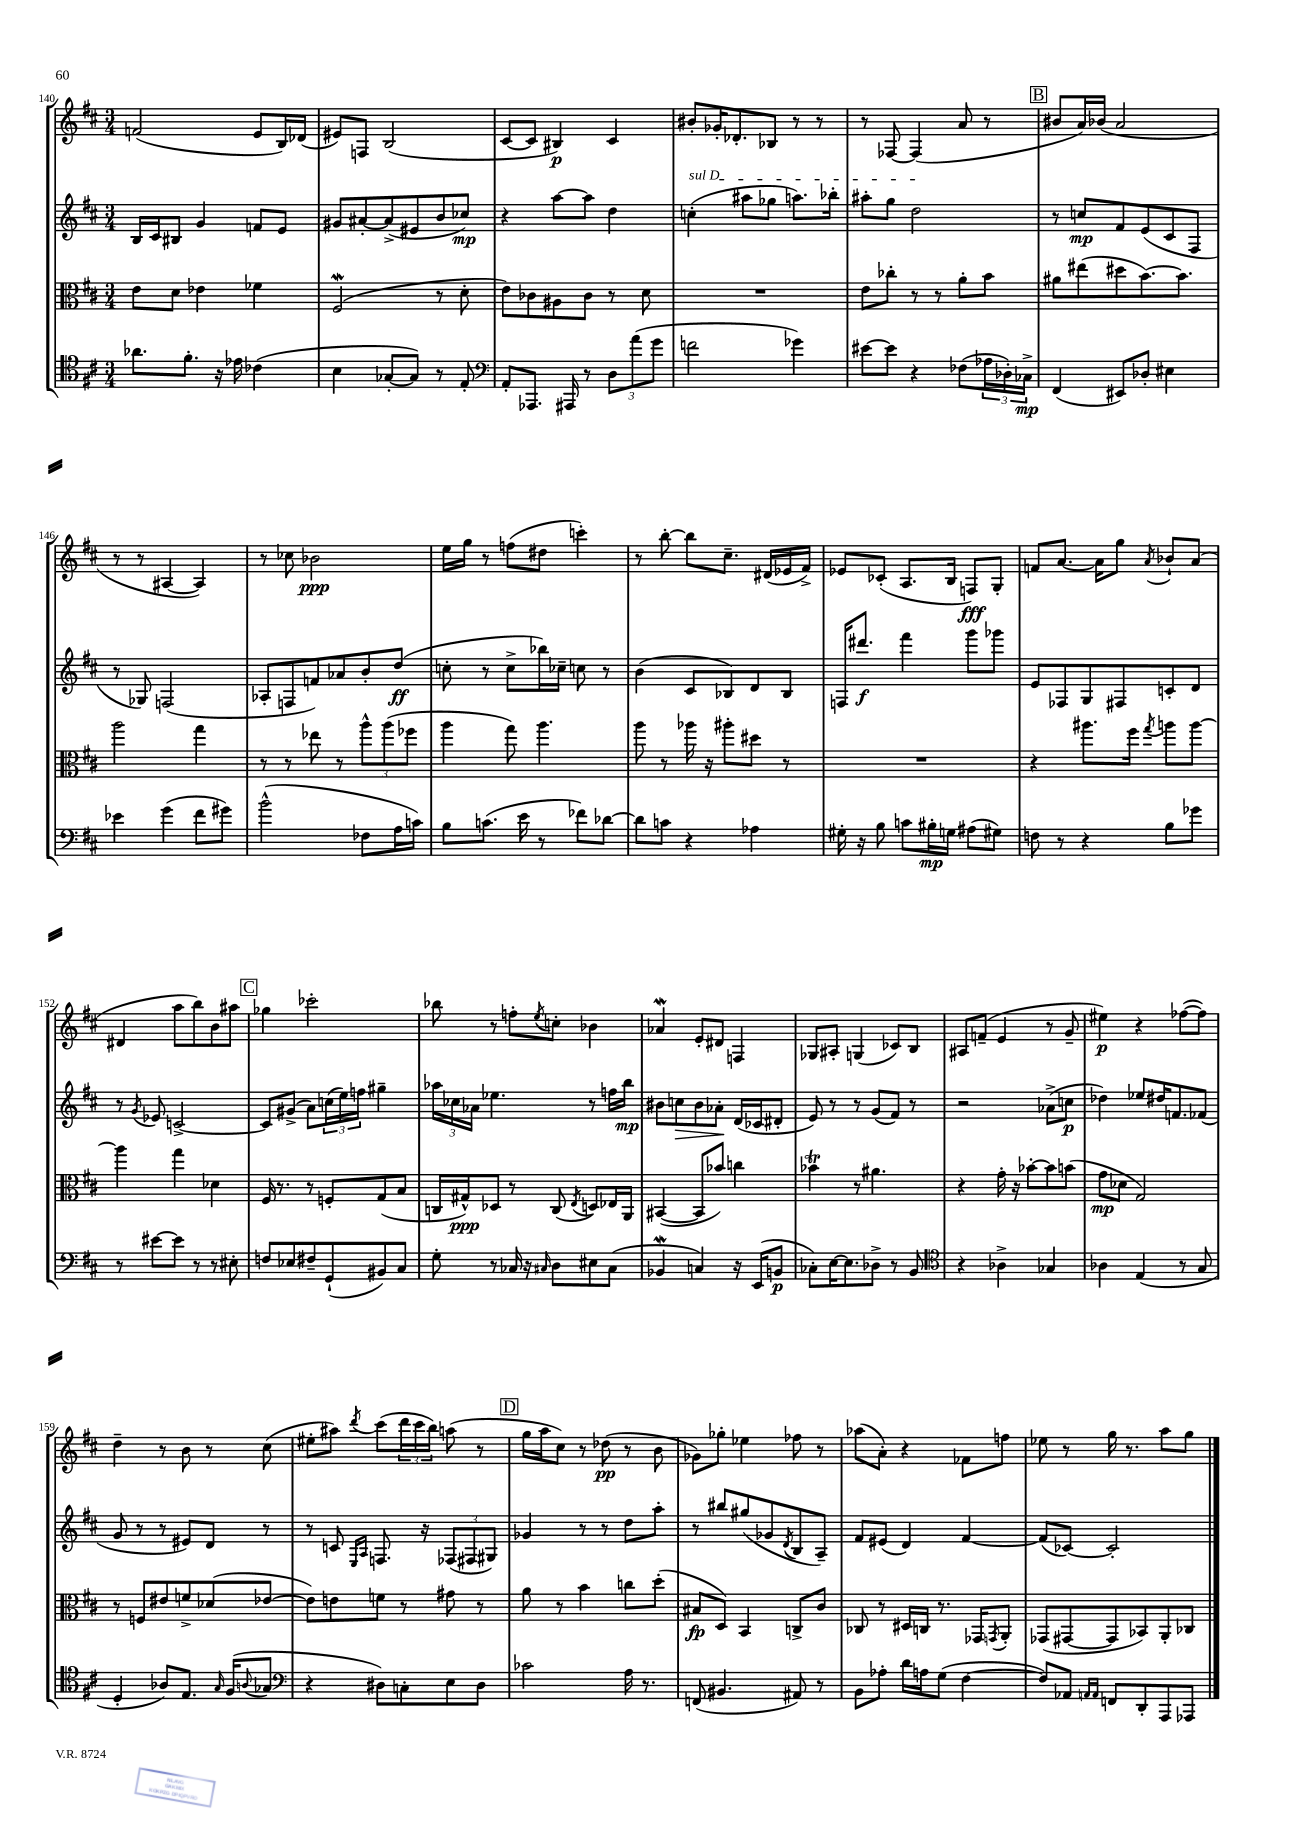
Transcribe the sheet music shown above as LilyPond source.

<<
\new StaffGroup <<
\new Staff = "s0" {
    \clef treble \key d \major \numericTimeSignature \time 3/4
    f'2( e'8 b16) des'16( |
    eis'8) f8 b2( |
    cis'8~ cis'8 bis4\p) cis'4 |
    bis'8-. ges'16-. des'8.-. bes8 r8 r8 |
    r8 fes8~ fes4( a'8 r8 |
    \mark \markup { \box "B" } bis'8 a'16) bes'16( a'2 |
    r8 r8 ais4~ ais4) |
    r8 ces''8 bes'2\ppp |
    e''16 g''16 r8 f''8( dis''8 c'''4-.) |
    r8 b''8~-. b''8 cis''8.-- dis'16( ees'16 fis'16->) |
    ees'8 ces'8-.( a8. b16 f8\fff) g8-. |
    f'8 a'8.~ a'16 g''8 \acciaccatura { a'8 } bes'8-! a'8( |
    dis'4 a''8 b''8) b'8 ais''8 |
    \mark \markup { \box "C" } ges''4 ces'''2-. |
    bes''8 r8 f''8-. \acciaccatura { e''8 } c''8-. bes'4 |
    aes'4\mordent e'8-. dis'8 f4 |
    ges8 ais8-. g4( ces'8) b8 |
    ais8 f'8--( e'4 r8 g'8-- |
    eis''4\p) r4 fes''8~( fes''8) |
    d''4-- r8 b'8 r8 cis''8( |
    eis''8-. ais''8) \acciaccatura { d'''8 } cis'''8( \tuplet 3/2 { d'''16 cis'''16 b''16) } a''8( r8 |
    \mark \markup { \box "D" } g''16 a''16 cis''8) r8 des''8\pp( r8 b'8 |
    ges'8) ges''8-. ees''4 fes''8 r8 |
    aes''8( a'8-.) r4 fes'8 f''8 |
    ees''8 r8 g''16 r8. a''8 g''8 \bar "|." |
}
\new Staff = "s1" {
    \clef treble \key d \major \numericTimeSignature \time 3/4
    b16 cis'16 bis8 g'4 f'8 e'8 |
    gis'8 ais'8~-. ais'8->( eis'8 b'8 ces''8\mp) |
    r4 a''8~ a''8 d''4 |
    \once \override TextSpanner.bound-details.left.text = \markup { \italic "sul D" } c''4-.\startTextSpan( ais''8 ges''8 a''8.) bes''16-. |
    ais''8-. g''8 d''2\stopTextSpan |
    \mark \markup { \box "B" } r8 c''8\mp fis'8 e'8( cis'8 fis8 |
    r8 ges8) f2( |
    aes8-. f8 f'8) aes'8 b'8-. d''8\ff( |
    c''8-. r8 c''8-> bes''16) ces''16-- c''8 r8 |
    b'4( cis'8 bes8) d'8 bes8 |
    f16 dis'''8.\f fis'''4 g'''8 ges'''8 |
    e'8 fes8 g8 fis8 c'8-. d'8 |
    r8 \acciaccatura { g'8 } ees'8 c'2~-> |
    \mark \markup { \box "C" } c'8 gis'8->( a'8) \tuplet 3/2 { c''16( e''16) f''16 } gis''4-- |
    \tuplet 3/2 { aes''16 ces''16 aes'16 } ees''4. r8 f''16 b''16\mp |
    bis'8 c''8\> bis'8 aes'8-.\! d'16( ces'16 dis'8-. |
    e'8) r8 r8 g'8( fis'8) r8 |
    r2 aes'8->( c''8\p |
    des''4) ees''8 dis''16 f'8. fes'8( |
    g'8 r8 r8 eis'8) d'8 r8 |
    r8 c'8 \grace { e16 a16 } f8. r16 \tuplet 3/2 { fes8( fis8 gis8) } |
    \mark \markup { \box "D" } ges'4 r8 r8 d''8 a''8-. |
    r8 bis''8 gis''8( ges'8 \acciaccatura { d'8 } b8 a8--) |
    fis'8 eis'8( d'4) fis'4~ |
    fis'8( ces'8~) ces'2-. \bar "|." |
}
\new Staff = "s2" {
    \clef alto \key d \major \numericTimeSignature \time 3/4
    e'8 d'8 ees'4 fes'4 |
    fis2\mordent( r8 d'8-. |
    e'8) ces'8 ais8 ces'8 r8 d'8 |
    R2. |
    e'8 ces''8-. r8 r8 a'8-. b'8 |
    \mark \markup { \box "B" } ais'8 eis''8( dis''8 b'8.~) b'8. |
    a''2 g''4 |
    r8 r8 ees''8 r8 \tuplet 3/2 { a''8-^ a''8( fes''8 } |
    a''4 g''8) a''4. |
    a''8 r8 aes''16 r16 ais''8-. dis''8 r8 |
    R2. |
    r4 ais''8. fis''16 \acciaccatura { g''8 } a''8 a''8~ |
    a''4 g''4 des'4 |
    \mark \markup { \box "C" } fis16 r8. r8 f8-. g8( b8 |
    c16 gis16-^\ppp) des8 r8 c8( \acciaccatura { e8 } d8) ees16 a,16 |
    bis,4~( bis,8 bes'8) c''4 |
    bes'4\trill r8 ais'4. |
    r4 g'16-. r16 bes'8~-. bes'8 b'8( |
    g'8\mp des'8 g2) |
    r8 f8 eis'8 f'8-> des'8( ees'8~ |
    ees'8) e'8 f'8 r8 gis'8 r8 |
    \mark \markup { \box "D" } a'8 r8 b'4 c''8 d''8-.( |
    bis8\fp d8) b,4 c8-> cis'8 |
    ces8 r8 dis16 c16 r8. ges,16 \acciaccatura { g,8 } a,8-. |
    ges,8( gis,8~ gis,8 bes,8) a,8-. ces8 \bar "|." |
}
\new Staff = "s3" {
    \clef tenor \key d \major \numericTimeSignature \time 3/4
    aes'8. fis'8.-. r16 ees'16 ces'4( |
    b4 ges8~-. ges8) r8 e8-. |
    \clef bass a,8-. aes,,8. ais,,16 r8 \tuplet 3/2 { d8 a'8( g'8 } |
    f'2 ges'4) |
    eis'8~ eis'8 r4 fes8( \tuplet 3/2 { aes16 des16-.) ces16->\mp } |
    \mark \markup { \box "B" } fis,4( eis,8) des8-. eis4 |
    ees'4 g'4( fis'8 gis'8) |
    b'2-^( fes8 a16 c'16) |
    b8 c'8.( e'16 r8 fes'8) des'8~ |
    des'8 c'8 r4 aes4 |
    gis16-. r16 b8 c'8 bis16-.\mp g16 ais8( gis8) |
    f8 r8 r4 b8 ges'8 |
    r8 eis'8~ eis'8 r8 r8 eis8-. |
    \mark \markup { \box "C" } f8 ees8 fis8-- g,8-!( bis,8) cis8 |
    g8-. r8 ces16 r16 \grace { cis16 } d8 eis8 cis8( |
    bes,4\mordent c4) r16 e,16( b,8\p |
    ces8-.) e16~ e8. des8-> r8 b,8 |
    \clef tenor r4 aes4-> ges4 |
    aes4 e4( r8 g8 |
    d4-. aes8) e8. \grace { g16 } fis16( \appoggiatura { a8 } ges8 |
    \clef bass r4 dis8) c8-. e8 dis8 |
    \mark \markup { \box "D" } ces'2 a16 r8. |
    f,8( bis,4. ais,8) r8 |
    b,8 aes8-. d'16 a16 g8( fis4~ |
    fis8) aes,8 \grace { a,16 a,16 } f,8 d,8-. a,,8 aes,,8 \bar "|." |
}
>>
>>
\layout { \context { \Score currentBarNumber = #140 } }
